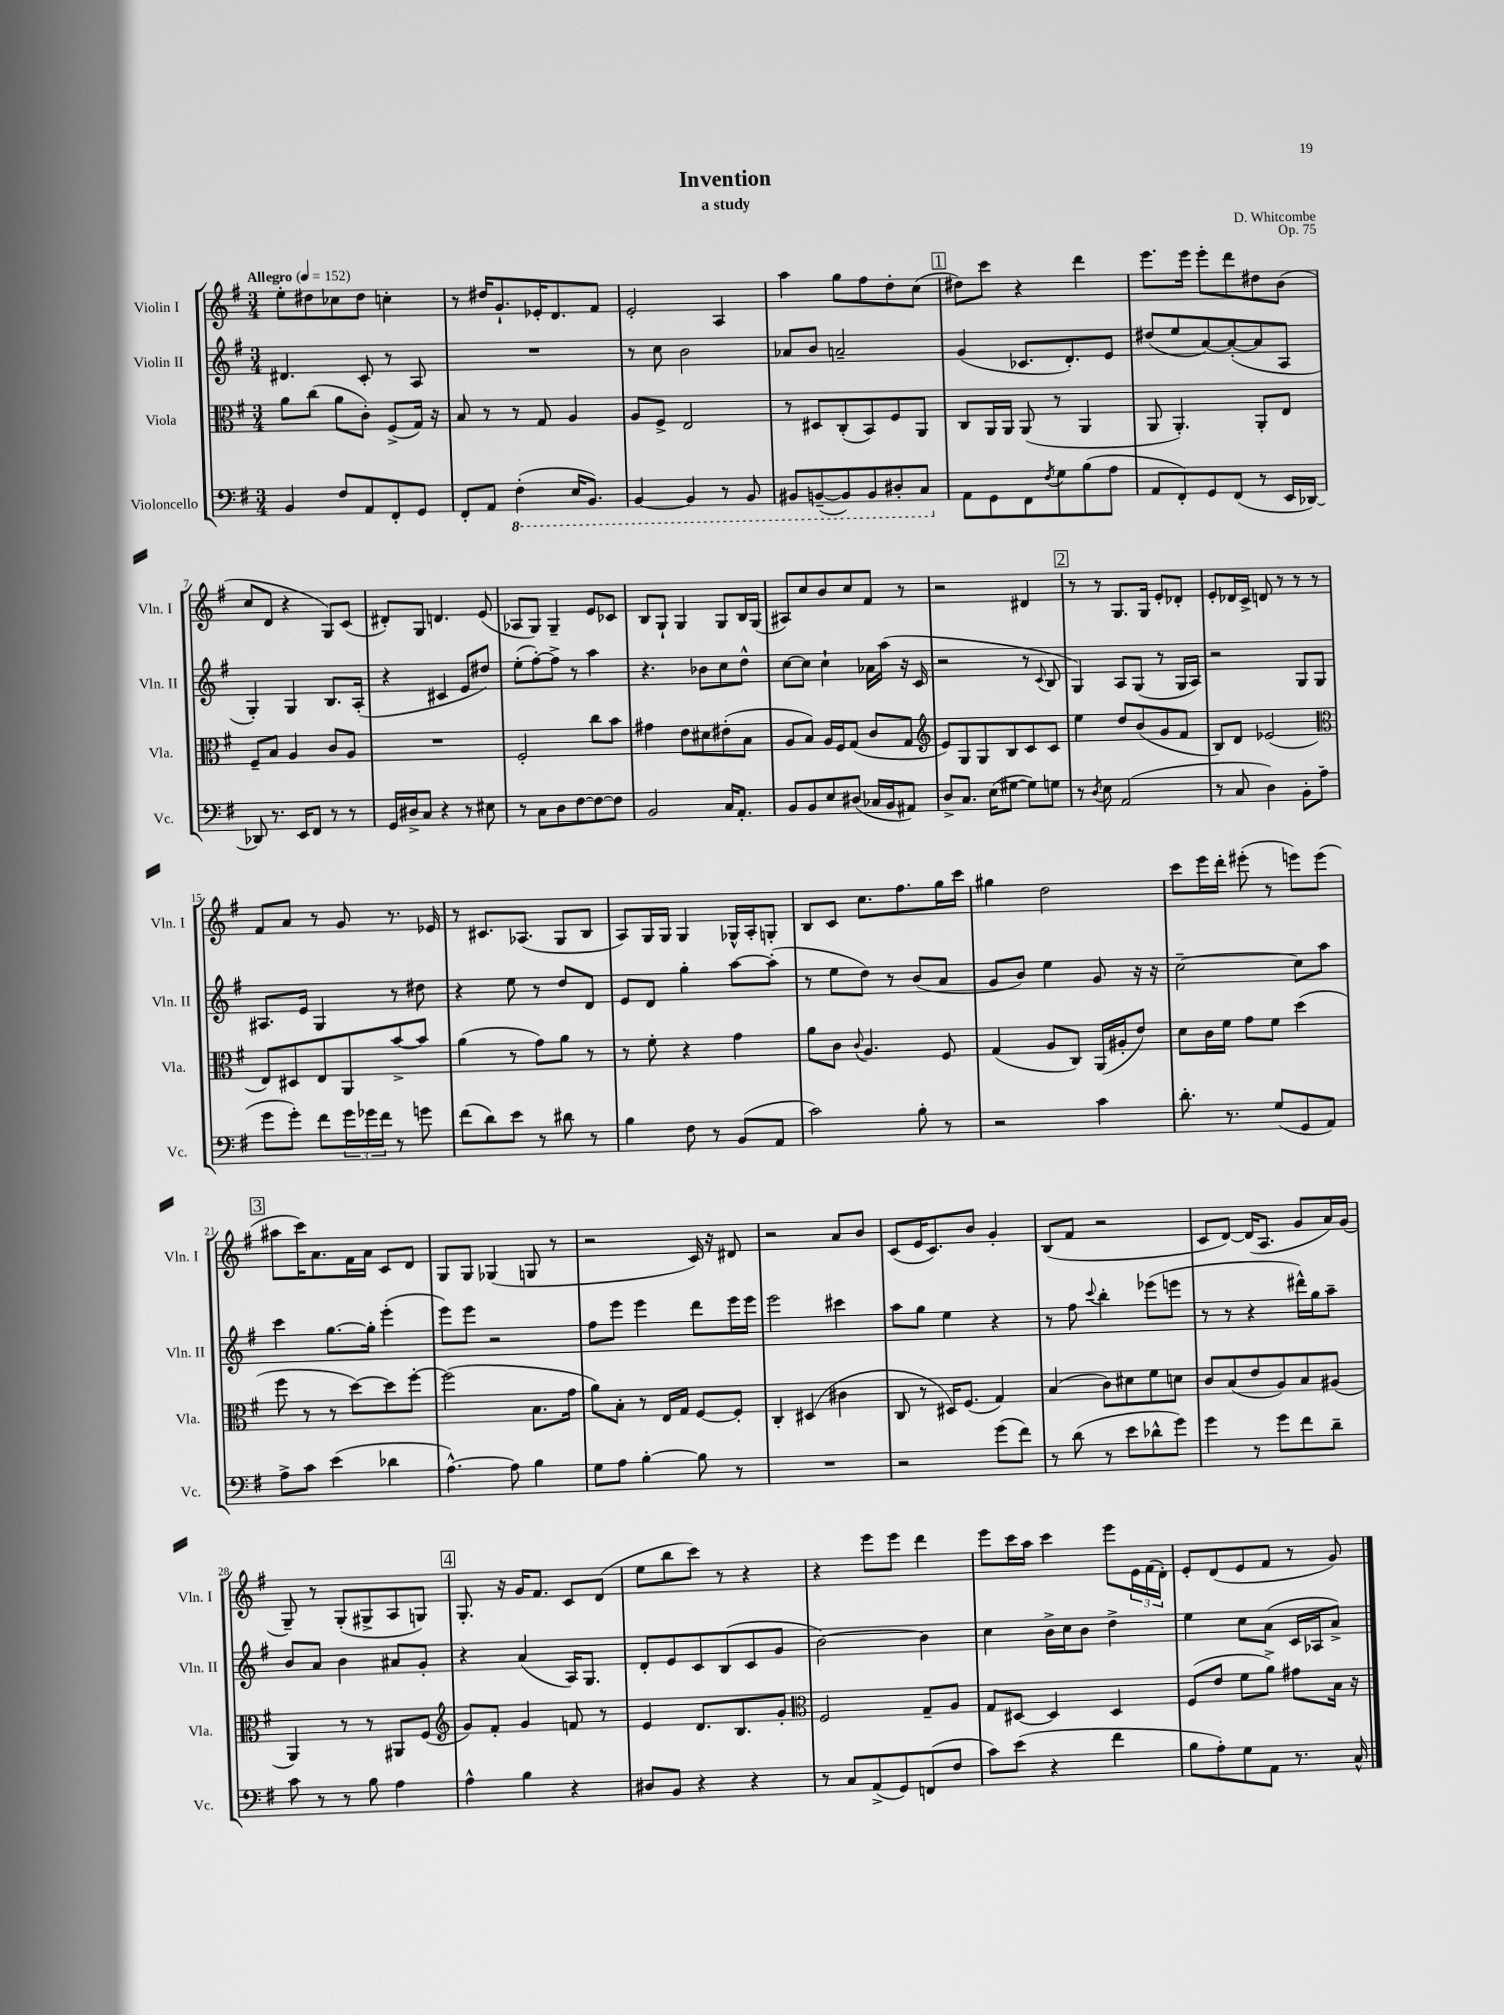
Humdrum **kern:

**kern	**kern	**kern	**kern
*part4	*part3	*part2	*part1
*staff4	*staff3	*staff2	*staff1
*I"Violoncello	*I"Viola	*I"Violin II	*I"Violin I
*I'Vc.	*I'Vla.	*I'Vln. II	*I'Vln. I
*clefF4	*clefC3	*clefG2	*clefG2
*k[f#]	*k[f#]	*k[f#]	*k[f#]
*M3/4	*M3/4	*M3/4	*M3/4
*MM152	*MM152	*MM152	*MM152
=1	=1	=1	=1
!	!	!	!LO:TX:a:B:t=Allegro
4BB/	8a\L	4.d#X/	8ee'\L
.	(8cc\J	.	8dd#X\
8F#/L	8a\L	.	8cc-X\
8AA/	8c'\J)	8c'/	8dd#\J
8FF#'/	(8F#^/L	8r	4ccn'\
8GG/J	16G/Jk)	8A/	.
.	16r	.	.
=2	=2	=2	=2
8FF#'/L	8B/	2.r	8r
8AA/J	8r	.	16dd#X/KL
.	.	.	8.g`/
*8ba	*	*	*
(4FF#'\	8r	.	.
.	8G/	.	16e-X'/K
.	.	.	8.d/
16EE/KL	4A/	.	.
8.BBB/J)	.	.	.
.	.	.	8f#/J
=3	=3	=3	=3
[4BBB/	8A/L	8r	2e'/
.	8F#^/J	8cc\	.
4BBB/]	2E/	2b\	.
8r	.	.	4A/
8BBB/	.	.	.
=4	=4	=4	=4
8BBB#X/L	8r	8a-X/L	4aa\
([8BBBn~/	8D#X/L	8b/J	.
8BBB/])	(8C'/	2an~/	8gg\L
8BBB/	8BB/)	.	8ff#\
8DD#X'/	8F#/	.	8dd'\
8CC/J	8AA/J	.	(8cc\J
!!LO:REH:place=s1:t=1
=5	=5	=5	=5
*X8ba	*	*	*
8AA\L	8C/L	(4g/	8dd#X\L)
8GG\	16AA/L	.	8ccc\J
.	16AA/JJ	.	.
8FF#\	(8AA/	8.c-X/L	4r
8qF#/	.	.	.
8G\	8r	.	.
.	.	8.d'/)	.
(8B\	4AA/	.	4ddd\
8A\J	.	8e/J	.
=6	=6	=6	=6
8AA/L	8AA/	(8dd#X/L	8.eee\L
8FF#'/)	4.AA'/)	8ee/	.
.	.	.	16eee\Jk
8GG/	.	[8a/)	8eee'\L
(8FF#/J	.	(8a'/_	8ddd\
8r	8AA'/L	8a/]	8dd#X\
16EE/LL	8E/J	8A/J	(8b\J
[16DD-X/JJ)	.	.	.
!!LO:LB:g=z
=7	=7	=7	=7
8DD-X/]	8F#~/L	4G'/)	8cc/L
8.r	8B/J	.	8d/J
.	4A/	4G/	4r
16EE/KL	.	.	.
8FF#/J	.	.	.
8r	8c/L	8.B/L	8G/L)
8r	8A/J	.	(8c/J
.	.	(16A'/Jk	.
=8	=8	=8	=8
16GG/LL	2.r	4r	8d#X'/L)
16D#X^/J	.	.	.
8C/J	.	.	8G/J
4r	.	4c#X/	4.dn/
8r	.	8e/L	.
8E#X\	.	8dd#X/J)	(8e/
=9	=9	=9	=9
8r	2F#'/	(8ee'\L	8A-X/L
8C\L	.	[8ff#'\)	8G/J)
8D\	.	8ff#^\J]	4G~/
[8F#\	.	8r	.
8F#\_	8cc\L	4aa\	8e/L
8F#\J]	8b\J	.	8c-X/J
=10	=10	=10	=10
2BB/	4g#X\	4.r	8B/L
.	.	.	8G`/J
.	8e\L	.	4G/
.	8d#X\	8b-X\L	.
16C/KL	(8e#X'\	8cc\	8G/L
8.AA'/J	.	.	.
.	8B\J	8dd^^\J	16B/L
.	.	.	(16G/JJ
=11	=11	=11	=11
8BB/L	8A/L	[8cc\L	8A#X/L)
8BB/	8B/J)	8cc\J]	8cc/
8E/	16A/LL	4cc`\	8b/
.	16F#/J	.	.
(8D#X/J	(8G/J	.	8cc/
16C-X/LL	8c/L	16a-X\LL	8f#/J
16BB/J	.	(16aa\JJ	.
8AA#X/J)	8G/J	16r	8r
.	.	16c/	.
=12	=12	=12	=12
*	*clefG2	*	*
8D^/L	8e/L)	2r	2r
8.C/J	8G/	.	.
.	8G/	.	.
(16E\KL	.	.	.
[8G#X\J	8B/	.	.
8G#\L])	8c/	8r	4d#X/
.	.	8qqc/	.
8Gn\J	8c/J	8B/	.
!!LO:REH:place=s1:t=2
=13	=13	=13	=13
8r	4ee\	4G/)	8r
8qD/	.	.	.
8E\	.	.	8r
(2AA/	8dd/L	8A/L	8.G/L
.	(8b/	(8G/J	.
.	.	.	16G/Jk
.	8g/	8r	8e'/L
.	8f#/J	16G/LL	8d-X'/J
.	.	16A/JJ)	.
=14	=14	=14	=14
8r	8B/L)	2r	8e'/L
8C/	8d/J	.	16d-X/L
.	.	.	16c^/JJ
4D\)	(2e-X/	.	8dn/
.	.	.	8r
8BB'\L	.	8G/L	8r
(8A\J	.	8G/J	8r
!!LO:LB:g=z
=15	=15	=15	=15
*	*clefC3	*	*
8g\L	8E/L)	8.A#X/L	8f#/L
8g'\J)	8D#X/	.	8a/J
.	.	16e/Jk	.
8f#\L	8E/	4G/	8r
24g\L	8AA/	.	8g/
24g-X\	.	.	.
24f#\JJ	.	.	.
8r	[8b^/	8r	8.r
8gn\	8b/J]	8dd#X\	.
.	.	.	16e-X/
=16	=16	=16	=16
(8f#\L	(4a\	4r	8r
8d\)	.	.	8.c#X/L
8e\J	8r	8ee\	.
.	.	.	(8.A-X/J
8r	8g\L)	8r	.
8d#X\	8a\J	8dd/L	8G/L
8r	8r	8d/J	8B/J
=17	=17	=17	=17
4B\	8r	8e/L	8A/L)
.	8f#'\	8d/J	16G/L
.	.	.	16G/JJ
8F#\	4r	4gg'\	4G/
8r	.	.	.
(8BB/L	4g\	[8aa\L	16G-X^^/LL
.	.	.	16A'/J
8AA/J	.	(8aa'\J]	8Gn'/J
=18	=18	=18	=18
2c\)	8a\L	8r	8B/L
.	8c\J	8ee\L	8c/J
.	8qqc/	.	.
.	4.A/	8dd\J)	8.cc\L
.	.	8r	.
.	.	.	8.ff#\
8B'\	.	(8b/L	.
8r	8F#/	8a/J	16gg\L
.	.	.	16ccc\JJ
=19	=19	=19	=19
2r	(4G/	8g/L	4gg#X\
.	.	8b/J)	.
.	8A/L	4ee\	2dd\
.	8C/J)	.	.
4c\	(16AA/LL	8g/	.
.	16A#X'/J	.	.
.	8e/J)	16r	.
.	.	16r	.
=20	=20	=20	=20
8.d'\	8d\L	[2cc~\	8ccc\L
.	16c\L	.	16eee\L
8.r	16f#\JJ	.	16ddd'\JJ
.	8g\L	.	(8eee#X'\
(8G/L	8f#\J	.	8r
8GG/	(4dd\	8cc\L]	8eeen\L)
8AA/J)	.	8aa\J	(8eee\J
!!LO:LB:g=z
!!LO:REH:place=s1:t=3
=21	=21	=21	=21
8A^\L	8ff#\	4ccc\	8aa#X\L
8c\J	8r	.	16ccc\K)
.	.	.	8.a\
(4e\	8r	[8.gg\L	.
.	[8dd\L)	.	16f#\L
.	.	16gg'\Jk]	16a\JJ
4d-X\	8dd\]	(4eee'\	8c/L
.	[8ff#'\J	.	8d/J
=22	=22	=22	=22
[4.A^^\)	(2ff#\]	8eee\L)	8G/L
.	.	8eee\J	8G/J
.	.	2r	(4G-X/
8A\]	.	.	.
4B\	8.B\L	.	8Gn/
.	.	.	8r
.	16g\Jk	.	.
=23	=23	=23	=23
8G\L	8a\L)	8ff#\L	2r
8A\J	8B'\J	8eee\J	.
[4B'\	8r	4eee\	.
.	16E/LL	.	.
.	16G/JJ	.	.
8B\]	[8F#/L	8ddd\L	16c/)
.	.	.	16r
8r	8F#'/J]	16eee\L	8d#X/
.	.	16eee\JJ	.
=24	=24	=24	=24
2.r	4C'/	2eee\	2r
.	(4D#X/	.	.
.	4c#X\	4ccc#X\	8a/L
.	.	.	8b/J
=25	=25	=25	=25
2r	8C/	8aa\L	(8c/L
.	8r	8gg\J	16e/K
.	.	.	8.c/)
.	16D#X/KL)	4ee\	.
.	(8.F#/J	.	.
.	.	.	8b/J
(8g\L	4G/)	4r	4g'/
8f#\J)	.	.	.
=26	=26	=26	=26
8r	(4B/	8r	(8B/L
(8d\	.	8ff#\	8f#/J
.	.	8qqccc/	.
8r	8c\L)	4bb'\	2r
8e\L	8d#X\	.	.
8d-X^^\	8f#\	(8eee-X\L	.
8g\J)	8dn\J	8eeen\J	.
=27	=27	=27	=27
4g\	8c/L	8r	8c/L
.	(8B/	8r	[8d/J)
8r	8e/	4r	(16d/KL]
.	.	.	8.A/J
8g\L	8A/)	.	.
8f#\	8B/	16ddd#X^^\LL)	8g/L
.	.	16gg\J	.
8d~\J	(8A#X/J	8aa~\J	16a/L)
.	.	.	(16g/JJ
!!LO:LB:g=z
=28	=28	=28	=28
8c\	4AA/)	8b/L	8G~/)
8r	.	8a/J	8r
8r	8r	4b\	(8G'/L
8B\	8r	.	8G#X^/
4A\	8AA#X/L	8a#X/L	8A/
.	(8F#/J	8g'/J	8Gn/J)
!!LO:REH:place=s1:t=4
=29	=29	=29	=29
*	*clefG2	*	*
4A^^\	8g/L)	4r	8.G'/
.	8f#'/J	.	.
.	.	.	16r
4B\	4g/	(4a/	16g/KL
.	.	.	8.f#/J
4r	8fn/	16A/KL)	8c/L
.	.	8.G/J	.
.	8r	.	(8d/J
=30	=30	=30	=30
8D#X/L	4e/	8d'/L	8ee\L
8BB/J	.	8e/	8bb\
4r	8.d/L	8c/	8ccc\J)
.	.	(8B/	8r
.	8.B/	.	.
4r	.	8c/	4r
.	8g'/J	8g/J	.
=31	=31	=31	=31
*	*clefC3	*	*
8r	2F#/	[2b\)	4r
8C/L	.	.	.
(8AA^/	.	.	8eee\L
8GG/)	.	.	8eee\J
(8FFn/	8G~/L	4b\]	4ddd\
8F#/J	8A/J	.	.
=32	=32	=32	=32
8c\L)	8G/L	4cc\	8eee\L
(8e\J	[8D#X/J	.	16ccc\L
.	.	.	16aa\JJ
4r	4D#/]	16b^\LL	4ccc\
.	.	16cc\J	.
.	.	8b\J	.
4f#\	4D#/	4dd^\	8eee\L
.	.	.	24e\L
.	.	.	(24f#\
.	.	.	24d'\JJ)
=33	=33	=33	=33
8B\L	(8F#/L	4ee\	8e'/L
8A'\)	8e/J	.	(8d/
8G\	8f#\L	8cc\L	8e/
8AA\J	8a^\J)	(8a\J	8f#/J
8.r	8g#X\L	16c/LL	8r
.	.	16A-X/J	.
.	16B\Jk	8a^/J)	8g/)
16C^^/	16r	.	.
==	==	==	==
*-	*-	*-	*-
